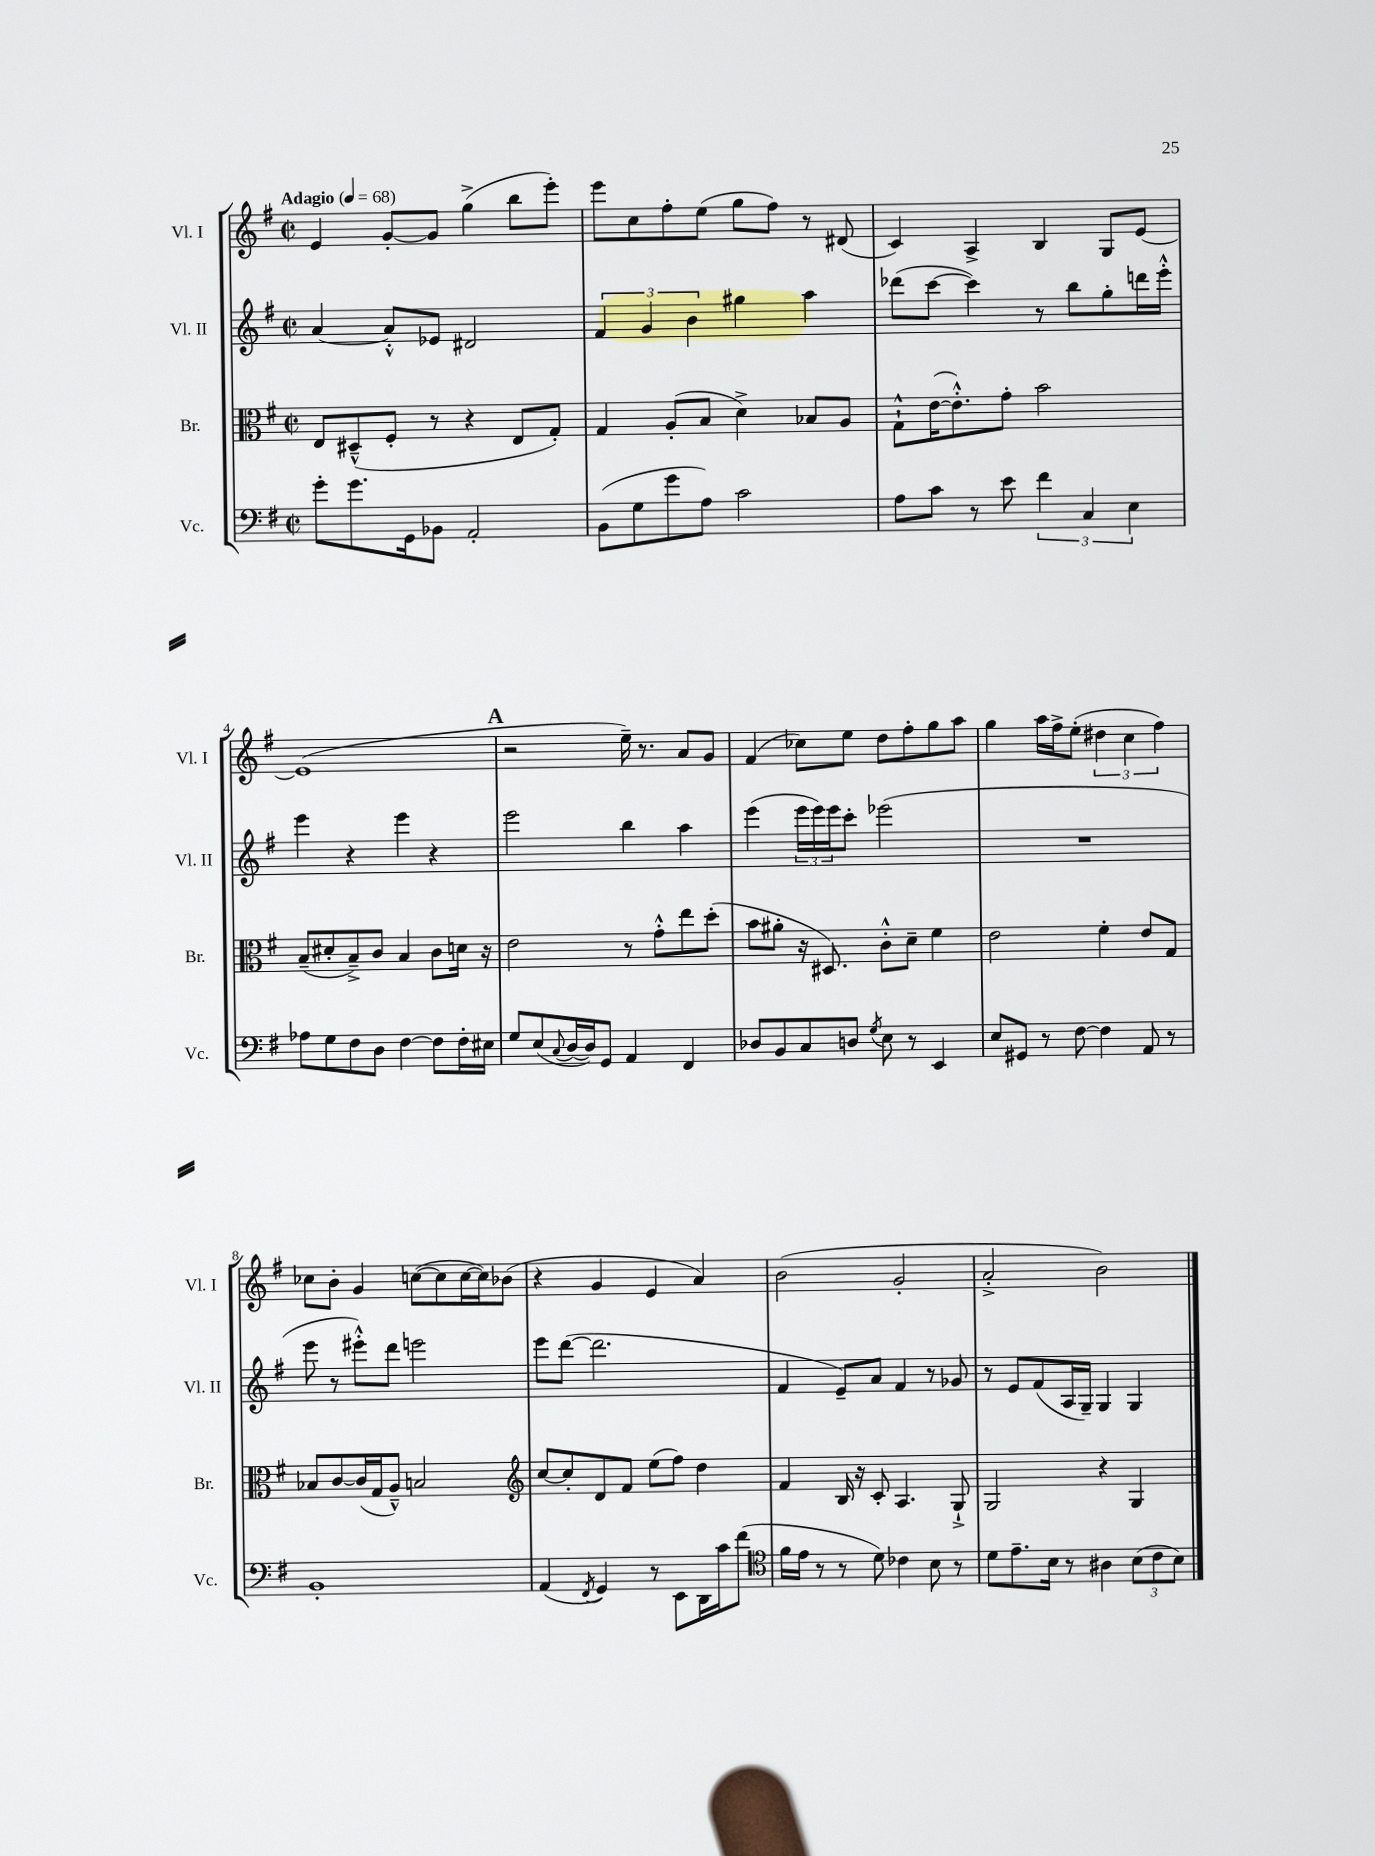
<<
\new StaffGroup <<
\new Staff = "s0" \with { instrumentName = "Vl. I" shortInstrumentName = "Vl. I" } {
    \clef treble \key g \major \defaultTimeSignature \time 2/2 \tempo "Adagio" 4 = 68
    e'4 g'8~-. g'8 g''4->( b''8 e'''8-.) |
    e'''8 c''8 fis''8-. e''8( g''8 fis''8) r8 dis'8( |
    c'4) a4-> b4 g8 e'8~ |
    e'1( |
    \mark \markup { \bold "A" } r2 e''16--) r8. a'8 g'8 |
    fis'4( ces''8) e''8 d''8 fis''8-. g''8 a''8 |
    g''4 a''16 fis''16-> e''8-.( \tuplet 3/2 { dis''4 c''4 fis''4) } |
    ces''8 b'8-. g'4 c''8~( c''8 c''16~ c''16) bes'8( |
    r4 g'4 e'4 a'4) |
    b'2( g'2-. |
    a'2-.-> b'2) \bar "|." |
}
\new Staff = "s1" \with { instrumentName = "Vl. II" shortInstrumentName = "Vl. II" } {
    \clef treble \key g \major \defaultTimeSignature \time 2/2
    a'4~ a'8-.-^ ees'8 dis'2 |
    \tuplet 3/2 { fis'4 g'4 b'4 } gis''4 a''4 |
    des'''8( c'''8~ c'''4) r8 b''8 g''8-. d'''16 e'''16-.-^ |
    e'''4 r4 e'''4 r4 |
    \mark \markup { \bold "A" } e'''2 b''4 a''4 |
    e'''4( \tuplet 3/2 { e'''16 e'''16) e'''16 } c'''8-. ees'''2( |
    R1 |
    e'''8 r8 eis'''8-.-^) d'''8 e'''2 |
    e'''8 d'''8~( d'''2. |
    fis'4 e'8--) a'8 fis'4 r8 ges'8 |
    r8 e'8 fis'8( a16 g16--) g4 g4 \bar "|." |
}
\new Staff = "s2" \with { instrumentName = "Br." shortInstrumentName = "Br." } {
    \clef alto \key g \major \defaultTimeSignature \time 2/2
    e8 dis8---^( fis8-. r8 r4 e8 g8-.) |
    g4 a8-.( b8 d'4->) bes8 a8 |
    g8-!-^ e'16~( e'8.-.-^) g'8-. b'2 |
    b8--( dis'8-. b8--->) c'8 b4 c'8 d'16 r16 |
    \mark \markup { \bold "A" } e'2 r8 g'8-.-^ e''8 d''8-.( |
    b'8 ais'8-. r16 dis8.) c'8-.-^ d'8-- fis'4 |
    e'2 fis'4-. e'8 g8 |
    bes8 c'8~ c'16( g16 a8---^) b2 |
    \clef treble c''8~ c''8-. d'8 fis'8 e''8( fis''8) d''4 |
    fis'4 b16 r16 c'8-. a4. g8-!-> |
    g2 r4 g4 \bar "|." |
}
\new Staff = "s3" \with { instrumentName = "Vc." shortInstrumentName = "Vc." } {
    \clef bass \key g \major \defaultTimeSignature \time 2/2
    g'8-. g'8. g,16 bes,8 a,2-. |
    b,8( g8 g'8 a8) c'2 |
    a8 c'8 r8 e'8 \tuplet 3/2 { fis'4 c4 e4 } |
    aes8 g8 fis8 d8 fis4~ fis8 fis16-. eis16 |
    \mark \markup { \bold "A" } g8 e8( \appoggiatura { c8 } d16~ d16) g,8 a,4 fis,4 |
    des8 b,8 c8 d8 \acciaccatura { g8 } e8 r8 e,4 |
    e8 gis,8 r8 fis8~ fis4 a,8 r8 |
    b,1-. |
    a,4( \acciaccatura { fis,8 } g,4) r8 e,8 d,16 c'16 fis'8( |
    \clef tenor fis'16 e'16 r8 r8 d'8) ces'4 b8 r8 |
    d'8 e'8.-- b16 r8 ais4 \tuplet 3/2 { b8( c'8 b8) } \bar "|." |
}
>>
>>
